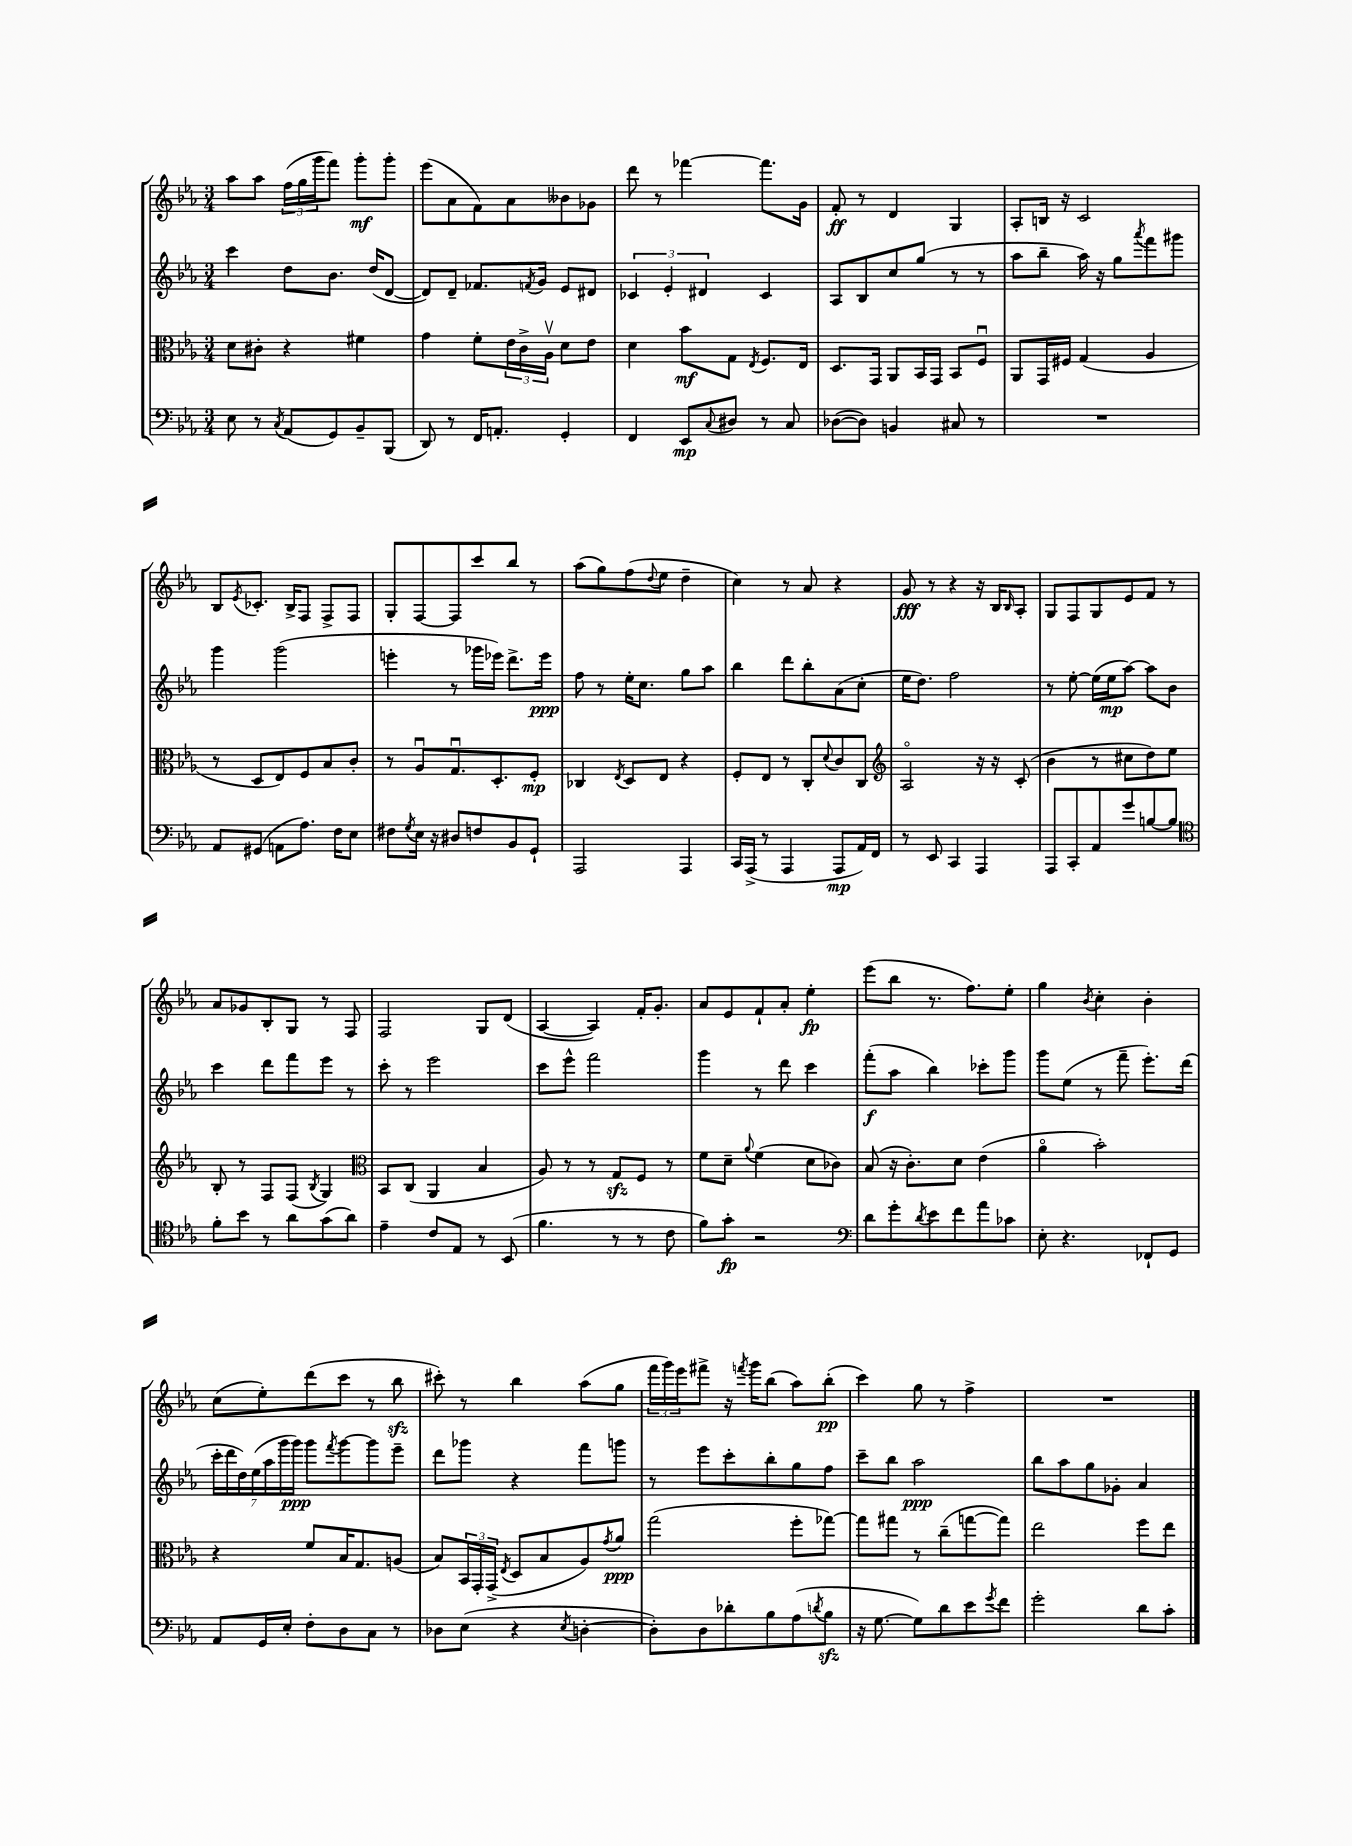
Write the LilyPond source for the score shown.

<<
\new StaffGroup <<
\new Staff = "s0" {
    \clef treble \key ees \major \numericTimeSignature \time 3/4
    aes''8 aes''8 \tuplet 3/2 { f''16( g''16 g'''16 } f'''8) g'''8-.\mf g'''8-. |
    ees'''8( aes'8 f'8) aes'8 beses'8 ges'8 |
    d'''8 r8 fes'''4~ fes'''8. g'16 |
    f'8-.\ff r8 d'4 g4 |
    aes8-. b16 r16 c'2 |
    bes8 \acciaccatura { ees'8 } ces'8.-. bes16-> f8 f8-> f8 |
    g8-. f8~ f8 c'''8 bes''8 r8 |
    aes''8( g''8) f''8( \appoggiatura { d''8 } ees''8 d''4-- |
    c''4) r8 aes'8 r4 |
    g'8\fff r8 r4 r16 bes16 \grace { bes16 } aes8-. |
    g8 f8 g8 ees'8 f'8 r8 |
    aes'8 ges'8 bes8-. g8 r8 f8 |
    f2 g8 d'8( |
    aes4~ aes4) f'16-. g'8.-. |
    aes'8 ees'8 f'8-! aes'8-. ees''4-.\fp |
    ees'''8( bes''8 r8. f''8.) ees''8-. |
    g''4 \acciaccatura { bes'8 } c''4-. bes'4-. |
    c''8( ees''8-.) d'''8( c'''8 r8 bes''8\sfz |
    cis'''8-.) r8 bes''4 aes''8( g''8 |
    \tuplet 3/2 { f'''16 g'''16) ees'''16 } fis'''8-> r16 \acciaccatura { f'''8 } g'''16 bes''8( aes''8) bes''8-.\pp( |
    c'''4) g''8 r8 f''4-> |
    R2. \bar "|." |
}
\new Staff = "s1" {
    \clef treble \key ees \major \numericTimeSignature \time 3/4
    c'''4 d''8 bes'8. d''16( d'8~ |
    d'8) d'8-- fes'8. \acciaccatura { f'8 } g'16 ees'8 dis'8 |
    \tuplet 3/2 { ces'4 ees'4-. dis'4 } ces'4 |
    aes8 bes8 c''8 g''8( r8 r8 |
    aes''8 bes''8-- aes''16) r16 g''8 \acciaccatura { aes'''8 } f'''8 gis'''8 |
    g'''4 g'''2( |
    e'''4-. r8 ges'''16 ees'''16) d'''8.-> ees'''16\ppp |
    f''8 r8 ees''16-. c''8. g''8 aes''8 |
    bes''4 d'''8 bes''8-. aes'8( c''8-. |
    ees''16 d''8.) f''2 |
    r8 ees''8~-. ees''16( ees''16\mp aes''8~) aes''8 bes'8 |
    c'''4 d'''8 f'''8 ees'''8 r8 |
    c'''8-. r8 ees'''2 |
    c'''8 ees'''8-^ f'''2 |
    g'''4 r8 d'''8 c'''4 |
    f'''8-.\f( aes''8 bes''4) ces'''8-. g'''8 |
    g'''8 ees''8( r8 f'''8-- ees'''8.-.) d'''16( |
    \tuplet 7/4 { c'''16-. d'''16 d''16) ees''16( aes''16 g'''16 g'''16\ppp) } g'''8 \acciaccatura { f'''8 } g'''8~ g'''8 ees'''8-- |
    d'''8 ges'''8 r4 f'''8 g'''8 |
    r8 ees'''8 c'''8-. bes''8-. g''8 f''8 |
    c'''8-- bes''8 aes''2\ppp |
    bes''8 aes''8 g''8 ges'8-. aes'4 \bar "|." |
}
\new Staff = "s2" {
    \clef alto \key ees \major \numericTimeSignature \time 3/4
    d'8 cis'8-. r4 fis'4 |
    g'4 f'8-. \tuplet 3/2 { ees'16 c'16-> aes16\upbow } d'8 ees'8 |
    d'4 bes'8\mf g8 \acciaccatura { ees8 } f8. ees16 |
    d8. g,16 aes,8 bes,16 g,16 bes,8 f8\downbow |
    aes,8 g,16 fis16 g4( aes4 |
    r8 d8 ees8) f8 bes8 c'8-. |
    r8 aes8\downbow g8.\downbow d8.-. f8-.\mp |
    ces4 \acciaccatura { ees8 } d8 ees8 r4 |
    f8-. ees8 r8 c8-. \appoggiatura { d'8 } c'8 c8 |
    \clef treble aes2\flageolet r16 r16 c'8-.( |
    bes'4 r8 cis''8 d''8) ees''8 |
    bes8-. r8 f8 f8( \acciaccatura { bes8 } g4) |
    \clef alto bes,8 c8( aes,4 bes4 |
    aes8) r8 r8 g8\sfz f8 r8 |
    f'8 d'8-- \appoggiatura { aes'8 } f'4( d'8 ces'8) |
    bes8( r16 c'8.-.) d'8 ees'4( |
    aes'4\flageolet bes'2-.) |
    r4 f'8 bes16 g8. a8( |
    bes8) \tuplet 3/2 { bes,16 g,16-. g,16->( } \acciaccatura { ees8 } d8 bes8 aes8) \acciaccatura { g'8 } aes'8\ppp |
    g''2( f''8-. ges''8~) |
    ges''8 gis''8 r8 c''8--( g''8~ g''8) |
    ees''2 f''8 ees''8 \bar "|." |
}
\new Staff = "s3" {
    \clef bass \key ees \major \numericTimeSignature \time 3/4
    ees8 r8 \acciaccatura { c8 } aes,8( g,8) bes,8-- bes,,8( |
    d,8) r8 f,16 a,8.-. g,4-. |
    f,4 ees,8\mp \appoggiatura { c8 } dis8 r8 c8 |
    des8~( des8) b,4 cis8 r8 |
    R2. |
    aes,8 gis,8( a,8 aes8.) f16 ees8 |
    fis8 \acciaccatura { g8 } ees16 r16 dis8 f8 bes,8 g,8-! |
    aes,,2 aes,,4 |
    c,16 aes,,16->( r8 aes,,4 aes,,8\mp aes,16) f,16 |
    r8 ees,8 c,4 aes,,4 |
    aes,,8 c,8-. aes,8 g'8 b8~ b8 |
    \clef tenor f'8-. bes'8 r8 aes'8 g'8( aes'8) |
    ees'4-- c'8 ees8 r8 bes,8( |
    f'4. r8 r8 c'8 |
    f'8) g'8-.\fp r2 |
    \clef bass d'8 g'8-. \acciaccatura { d'8 } ees'8 f'8 aes'8 ces'8 |
    ees8-. r4. fes,8-! g,8 |
    aes,8 g,16 ees16-. f8-. d8 c8 r8 |
    des8 ees8( r4 \acciaccatura { ees8 } d4~-. |
    d8-.) d8 des'8-. bes8 aes8( \acciaccatura { d'8 } bes8\sfz |
    r16 g8.~ g8) d'8 ees'8 \acciaccatura { g'8 } f'8 |
    g'2-. d'8 c'8-. \bar "|." |
}
>>
>>
\layout { \context { \Score \remove "Bar_number_engraver" } }
